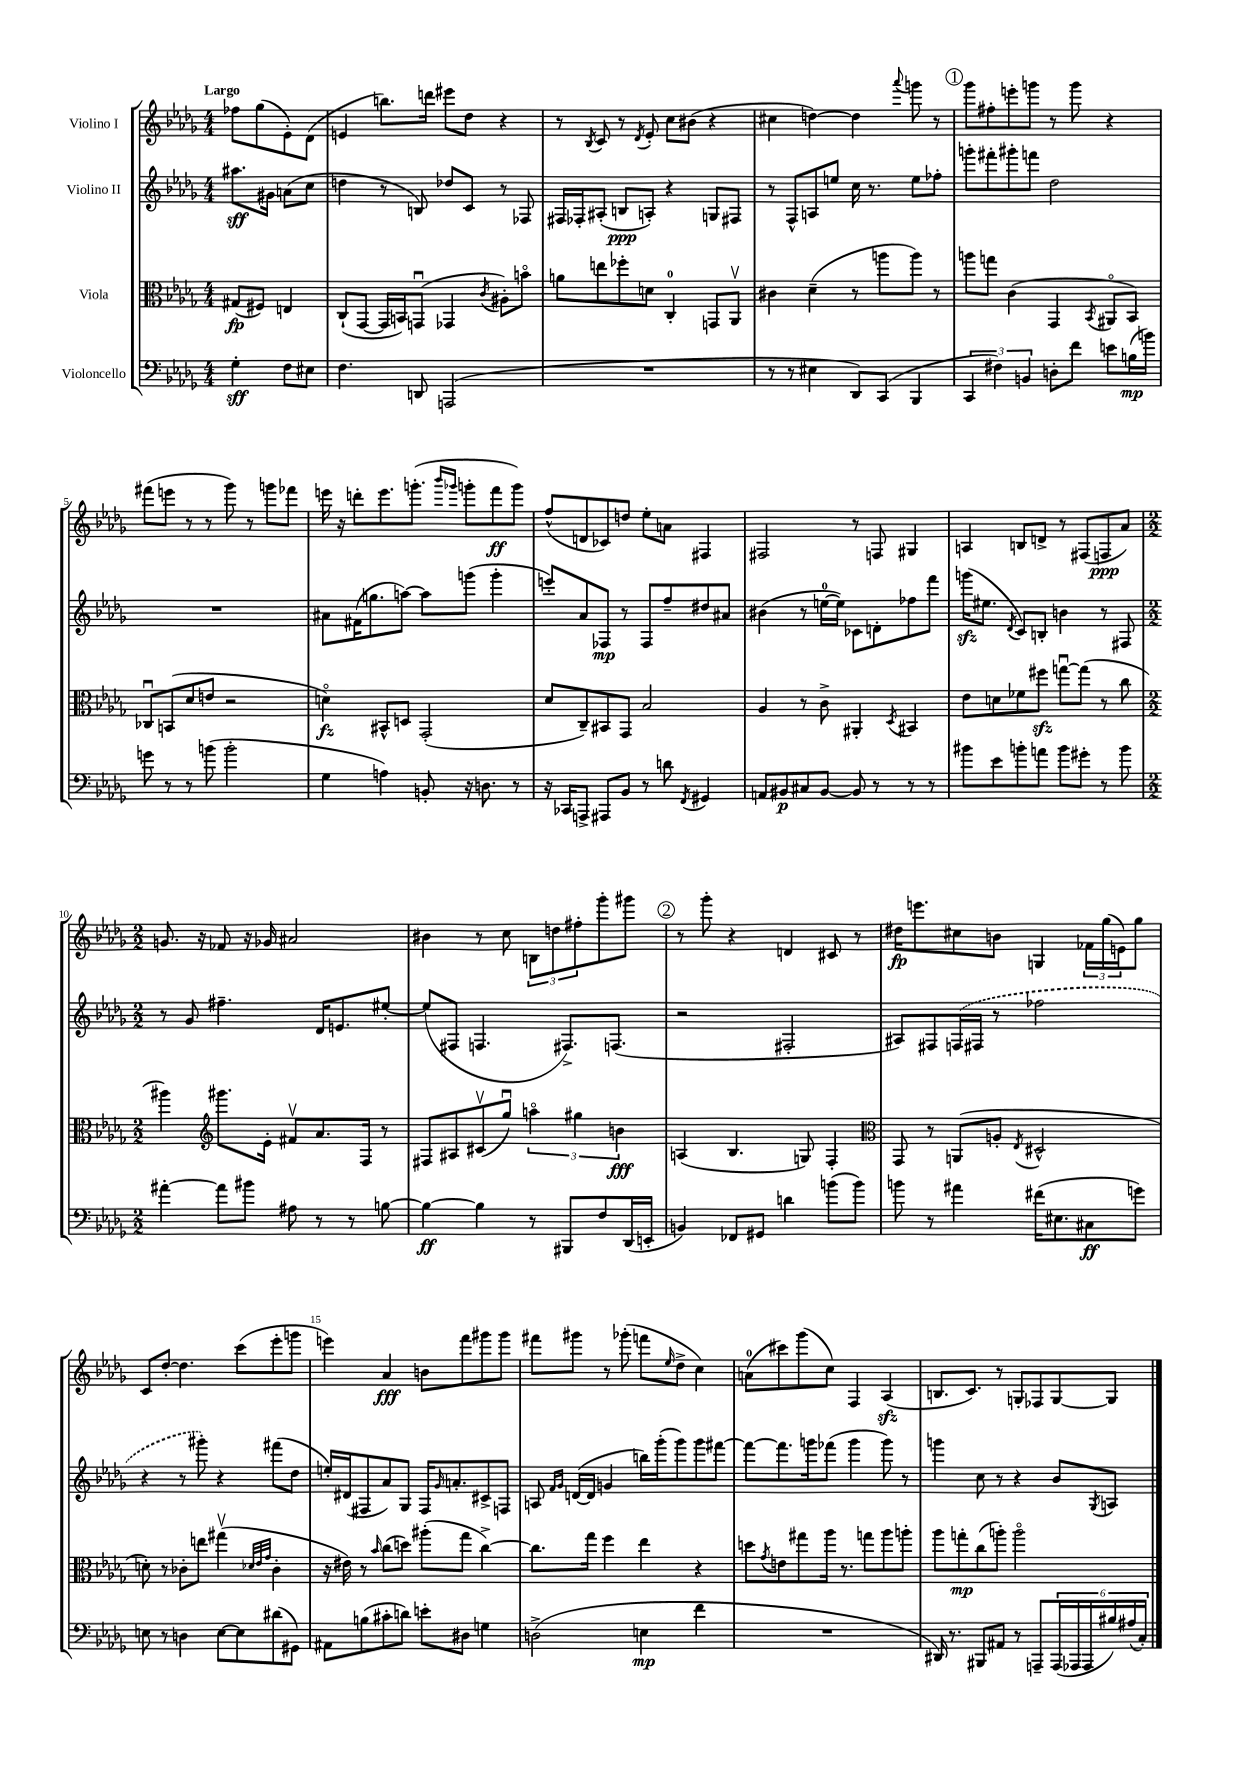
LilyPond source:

<<
\new StaffGroup <<
\new Staff = "s0" \with { instrumentName = "Violino I" } {
    \clef treble \key des \major \numericTimeSignature \time 4/4 \partial 2 \tempo "Largo"
    fes''8 ges''8( ees'8-.) des'8( |
    e'4 b''8.) d'''16 eis'''8 des''8 r4 |
    r8 \acciaccatura { bes8 } c'8 r8 \acciaccatura { des'8 } ees'8-. c''8 bis'8( r4 |
    cis''4 d''4~) d''4 \appoggiatura { aes'''8 } g'''8 r8 |
    \mark \markup { \circle "1" } ges'''8 fis''8-. e'''8-. g'''8 r8 g'''8 r4 |
    fis'''8( e'''8 r8 r8 ges'''8) r8 g'''8 fes'''8 |
    e'''16 r16 d'''8-. e'''8. g'''8.-.( \grace { bes'''16 ges'''16 } g'''8-. f'''8\ff g'''8) |
    f''8-^( d'8 ces'8) d''8 ees''8-. a'8 fis4 |
    fis2 r8 f8 gis4 |
    a4 b8 d'8-> r8 fis8( f8\ppp aes'8) |
    \numericTimeSignature \time 2/2 g'8. r16 fes'8 r16 ges'16 ais'2 |
    bis'4 r8 c''8 \tuplet 3/2 { b8 d''8 fis''8-. } ges'''8-. gis'''8 |
    \mark \markup { \circle "2" } r8 ges'''8-. r4 d'4 cis'8 r8 |
    dis''16\fp e'''8. cis''8 b'8 g4 \tuplet 3/2 { fes'16 ges''16( e'16) } ges''8 |
    c'8 des''8~-. des''4. c'''8( ees'''8-. g'''8 |
    e'''4) aes'4\fff b'8 f'''8 gis'''8 gis'''8 |
    fis'''8 gis'''8 r8 ges'''8-.( f'''8 \grace { ees''16 } des''8-> c''4) |
    a'8-0( cis'''8) ges'''8( c''8) f4 aes4\sfz( |
    b8. c'8.) r8 g8-. fes8 g8~ g8 \bar "|." |
}
\new Staff = "s1" \with { instrumentName = "Violino II" } {
    \clef treble \key des \major \numericTimeSignature \time 4/4 \partial 2
    ais''8.\sff gis'16 a'8( c''8 |
    d''4 r8 b8) des''8 c'8 r8 fes8 |
    fis16 fes16-. ais8-.( b8\ppp a8-.) r4 g8 fis8 |
    r8 f8-^ a8 e''8 c''16 r8. e''8 fes''8-. |
    \mark \markup { \circle "1" } g'''8-. fis'''8-. gis'''8-. f'''8 des''2 |
    R1 |
    ais'8 fis'16( g''8. a''8~) a''8 g'''8( g'''4-. |
    e'''8-.) aes'8 fes8\mp r8 fes8 f''8-- dis''8 ais'8 |
    bis'4( r8 e''16-0~ e''16) ces'8 d'8-. fes''8 f'''8 |
    g'''16\sfz( eis''8. \acciaccatura { des'8 } c'8) b8-. b'4 r8 fis8 |
    \numericTimeSignature \time 2/2 r8 ges'8 fis''4.-- des'16 e'8. eis''8~-. |
    eis''8( fis8 f4. fis8.->) f8.( |
    \mark \markup { \circle "2" } r2 fis2-. |
    ais8) fis8 \once \slurDashed f16( fis16 r8 fes''2 |
    r4 r8 gis'''8-.) r4 fis'''8( des''8 |
    e''16-.) dis'16( fis8 aes'8) ges8 fis16 \grace { ges'16 } a'8.-. cis'8-> f8 |
    a8 \grace { f'16 ges'16 } d'16~( d'16 g'4 b''16) ges'''16-.( ges'''8) ges'''8 fis'''8~ |
    fis'''8~ fis'''8. g'''16 fes'''8( g'''4 g'''8) r8 |
    g'''4 c''8 r8 r4 bes'8 \acciaccatura { ges8 } a8 \bar "|." |
}
\new Staff = "s2" \with { instrumentName = "Viola" } {
    \clef alto \key des \major \numericTimeSignature \time 4/4 \partial 2
    gis8\fp( fis8) e4 |
    c8-!( ges,8~ ges,16 b,16) g,8\downbow( ges,4 \acciaccatura { c'8 } ais8-.) b'8\flageolet |
    a'8 e''8 fes''8-. d'8 c4-0-. g,8 aes,8\upbow |
    cis'4 des'4--( r8 a''8 a''8) r8 |
    \mark \markup { \circle "1" } a''8 g''8 c'4( ges,4 \acciaccatura { bes,8 } ais,8\flageolet bes,8) |
    ces8\downbow b,8( des'8 e'8 r2 |
    d'4\flageolet\fz) bis,8-^ d8 ges,2-.( |
    des'8 c8--) bis,8 ges,8 bes2 |
    aes4 r8 c'8-> ais,4-. \acciaccatura { des8 } bis,4 |
    ees'8 d'8 fes'8 fis''8\sfz g''8~\downbow g''8( r8 c''8 |
    \numericTimeSignature \time 2/2 ais''4) \clef treble gis'''8. ees'16-. fis'8\upbow aes'8. f16 r8 |
    fis8 ais8 cis'8\upbow( ges''8\downbow) \tuplet 3/2 { a''4\flageolet gis''4 b'4\fff } |
    \mark \markup { \circle "2" } a4( bes4. g8) f4-. |
    \clef alto ges,8 r8 a,8( a8-. \acciaccatura { ees8 } dis2-^ |
    d'8-.) r8 ces'8-. e''8 gis''4\upbow( \grace { des'32 ees'32 ges'32 } ces'4-. |
    r16 eis'16) r8 \grace { bes'16 } c''8( d''8) ais''8-.( ges''8 c''4~->) |
    c''8. ges''16 f''4 ees''4 r4 |
    d''8 \acciaccatura { ges'8 } e'8 gis''8 aes''16 r8. g''8 aes''8 a''8-. |
    aes''8 g''8-.\mp c''8( a''8-.) a''2\flageolet \bar "|." |
}
\new Staff = "s3" \with { instrumentName = "Violoncello" } {
    \clef bass \key des \major \numericTimeSignature \time 4/4 \partial 2
    ges4-.\sff f8 eis8 |
    f4. d,8 a,,2( |
    R1 |
    r8 r8 eis4 des,8) c,8( bes,,4 |
    \mark \markup { \circle "1" } \tuplet 3/2 { c,4 fis4) b,4 } d8-. f'8 e'8 b16\mp( b'16) |
    g'8 r8 r8 b'8( b'2-. |
    ges4 a4) b,8-. r16 d8. r8 |
    r16 ces,16 a,,8-> ais,,8 bes,8 r8 d'8 \acciaccatura { f,8 } gis,4 |
    a,8 bis,8\p cis8 bis,8~ bis,8 r8 r8 r8 |
    bis'8 ees'8 b'8-. a'8 b'8 gis'8-. r8 b'8 |
    \numericTimeSignature \time 2/2 ais'4~-. ais'8 bis'8 ais8 r8 r8 b8~ |
    b4~\ff b4 r8 bis,,8 f8 des,16( e,16-. |
    \mark \markup { \circle "2" } b,4) fes,8 gis,8 d'4 b'8( b'8) |
    b'8 r8 ais'4 fis'16( eis8. cis8\ff g'8) |
    e8 r8 d4 e8~ e8 dis'8( gis,8) |
    ais,8 b8( cis'8-. d'8) e'8-. dis8 g4 |
    d2->( e4\mp f'4 |
    R1 |
    dis,16) r8. bis,,8 ais,8 r8 a,,8-- \tuplet 6/4 { a,,16( aes,,16 aes,,16 bis16) ais16( c16-.) } \bar "|." |
}
>>
>>
\layout { \context { \Score \override BarNumber.break-visibility = ##(#f #t #t) barNumberVisibility = #(every-nth-bar-number-visible 5) } }
